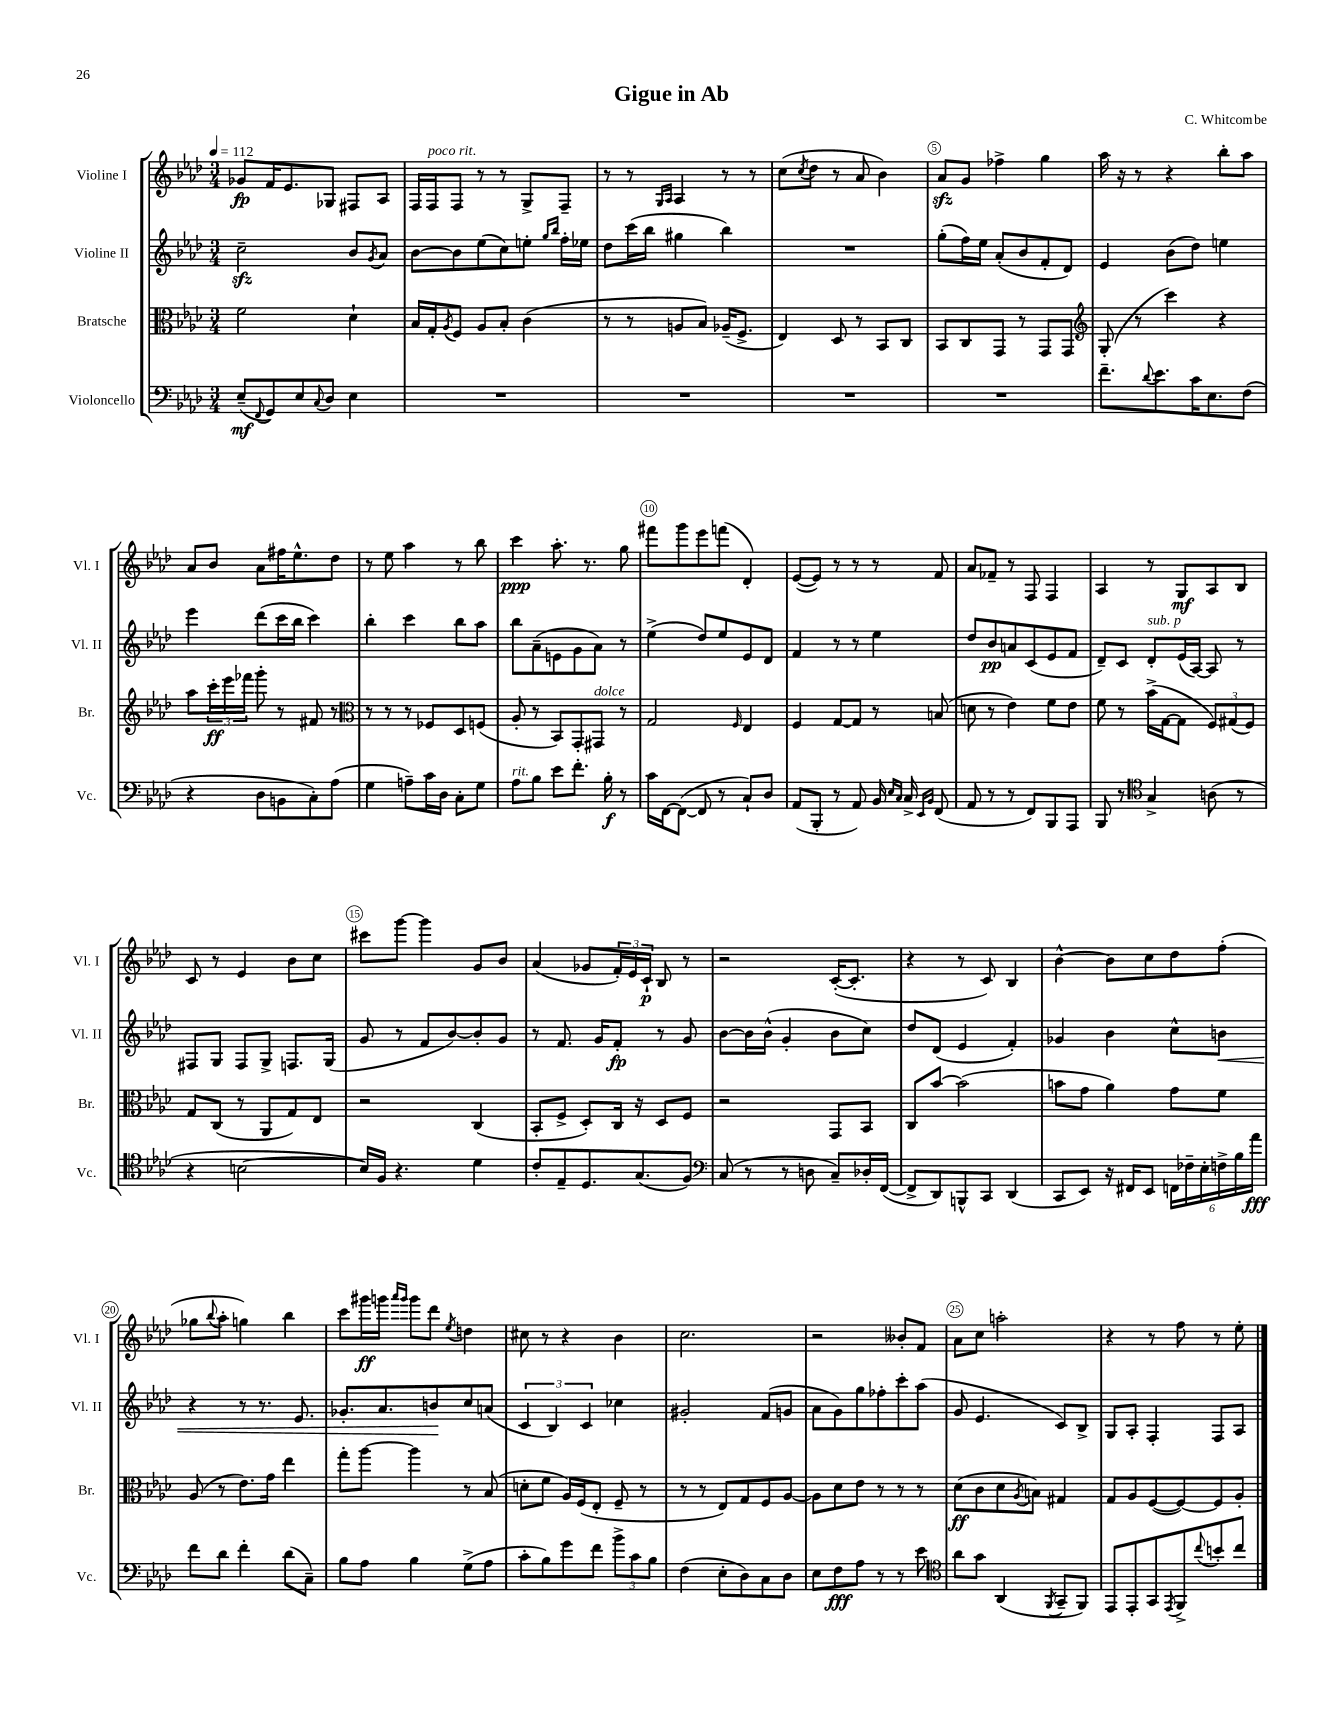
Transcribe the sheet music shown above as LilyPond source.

\header { title = "Gigue in Ab" composer = "C. Whitcombe" }
<<
\new StaffGroup <<
\new Staff = "s0" \with { instrumentName = "Violine I" shortInstrumentName = "Vl. I" } {
    \clef treble \key aes \major \numericTimeSignature \time 3/4 \tempo 4 = 112
    ges'8\fp f'16 ees'8. ges8 fis8 aes8 |
    f16 f16^\markup { \italic "poco rit." } f8 r8 r8 g8-> f8-- |
    r8 r8 \grace { g16 aes16 } aes4 r8 r8 |
    c''8( \acciaccatura { c''8 } des''8 r8 aes'8 bes'4) |
    aes'8\sfz g'8 fes''4-> g''4 |
    aes''16 r16 r8 r4 bes''8-. aes''8 |
    aes'8 bes'8 aes'8 fis''16 ees''8.-^ des''8 |
    r8 ees''8 aes''4 r8 bes''8 |
    c'''4\ppp aes''8.-. r8. g''8 |
    fis'''8 g'''8 ees'''8 f'''8( des'4-.) |
    ees'8~( ees'8) r8 r8 r8 f'8 |
    aes'8 fes'8-- r8 f8 f4 |
    aes4 r8 g8\mf aes8 bes8 |
    c'8 r8 ees'4 bes'8 c''8 |
    cis'''8 g'''8~ g'''4 g'8 bes'8 |
    aes'4( ges'8 \tuplet 3/2 { f'16-.) ees'16 c'16-!\p } bes8 r8 |
    r2 c'16~-.( c'8.-. |
    r4 r8 c'8) bes4 |
    bes'4~-^ bes'8 c''8 des''8 f''8-.( |
    ges''8 \appoggiatura { bes''8 } aes''8-. g''4) bes''4 |
    c'''8 gis'''16\ff g'''16 \grace { aes'''16 g'''16 } g'''8 des'''8 \acciaccatura { ees''8 } d''4 |
    cis''8 r8 r4 bes'4 |
    c''2. |
    r2 beses'8-. f'8 |
    aes'8 c''8 a''2-. |
    r4 r8 f''8 r8 ees''8-. \bar "|." |
}
\new Staff = "s1" \with { instrumentName = "Violine II" shortInstrumentName = "Vl. II" } {
    \clef treble \key aes \major \numericTimeSignature \time 3/4
    c''2--\sfz bes'8 \acciaccatura { g'8 } aes'8 |
    bes'8~ bes'8 ees''8( c''8) e''8-. \grace { g''16 bes''16 } f''16-. ees''16 |
    des''8 c'''16( bes''16 gis''4 bes''4) |
    R2. |
    g''8-.( f''16) ees''16 aes'8-.( bes'8 f'8-. des'8) |
    ees'4 bes'8( des''8) e''4 |
    ees'''4 des'''8( c'''16 bes''16 c'''4) |
    bes''4-. c'''4 bes''8 aes''8 |
    bes''8 aes'8--( e'8 g'8 aes'8) r8 |
    ees''4->( des''8) ees''8 ees'8 des'8 |
    f'4 r8 r8 ees''4 |
    des''8 bes'8\pp a'8 c'8( ees'8 f'8 |
    des'8--) c'8 des'8-.^\markup { \italic "sub. p" } ees'16( aes16~) aes8 r8 |
    fis8 g8 fis8 g8-> f8. g16( |
    g'8 r8 f'8 bes'8~) bes'8-. g'8 |
    r8 f'8. g'16 f'8-.\fp r8 g'8 |
    bes'8~ bes'16 bes'16-^( g'4-. bes'8 c''8) |
    des''8 des'8( ees'4 f'4-.) |
    ges'4 bes'4 c''8-^ b'8\< |
    r4 r8 r8. ees'8. |
    ges'8.-. aes'8. b'8\! c''8 a'8( |
    \tuplet 3/2 { c'4 bes4) c'4 } ces''4 |
    gis'2-. f'8( g'8 |
    aes'8 g'8) g''8 fes''8-. c'''8-. aes''8( |
    g'8 ees'4. c'8) bes8-> |
    g8 aes8-. f4-. f8 aes8 \bar "|." |
}
\new Staff = "s2" \with { instrumentName = "Bratsche" shortInstrumentName = "Br." } {
    \clef alto \key aes \major \numericTimeSignature \time 3/4
    f'2 des'4-! |
    bes16 g16-. \acciaccatura { aes8 } f8 aes8 bes8-. c'4( |
    r8 r8 a8 bes8) aes16--( f8.-> |
    ees4) des8 r8 bes,8 c8 |
    bes,8 c8 g,8 r8 g,8 g,8 |
    \clef treble g8-.( r8 c'''4) r4 |
    aes''8 \tuplet 3/2 { c'''16-.\ff ees'''16 fes'''16 } g'''8-. r8 fis'8 r8 |
    \clef alto r8 r8 r8 fes8 des8 f8( |
    aes8-. r8 bes,8) g,8-. gis,8^\markup { \italic "dolce" } r8 |
    g2 \grace { f16 } ees4 |
    f4 g8~ g8 r8 b8( |
    d'8 r8 ees'4) f'8 ees'8 |
    f'8 r8 bes'16->( g16~ g8 \tuplet 3/2 { f8) gis8( f8) } |
    g8 c8( r8 aes,8 g8) ees8 |
    r2 c4( |
    bes,8-. f8-> des8-.) c16 r16 des8 f8 |
    r2 g,8 bes,8 |
    c8 bes'8~ bes'2( |
    b'8 g'8 aes'4) g'8 f'8 |
    aes8( r8 ees'8.) g'16 ees''4 |
    g''8-. aes''8~ aes''4 r8 bes8( |
    d'8-. f'8 aes16) f16( ees8-. f8-- r8 |
    r8 r8 ees8) g8 f8 aes8~ |
    aes8 des'8 ees'8 r8 r8 r8 |
    des'8\ff( c'8 des'8 \acciaccatura { aes8 } b8) gis4 |
    g8 aes8 f8~( f8~) f8 aes8-. \bar "|." |
}
\new Staff = "s3" \with { instrumentName = "Violoncello" shortInstrumentName = "Vc." } {
    \clef bass \key aes \major \numericTimeSignature \time 3/4
    ees8--\mf( \appoggiatura { f,8 } g,8) ees8 \appoggiatura { c8 } des8 ees4 |
    R2. |
    R2. |
    R2. |
    R2. |
    f'8.-- \appoggiatura { des'8 } ees'8. c'16 ees8. f8( |
    r4 des8 b,8 c8-.) aes8( |
    g4 a8--) c'16 des16 c8-. g8 |
    aes8^\markup { \italic "rit." } bes8 ees'8 f'8.-. bes16-.\f r8 |
    c'16 f,16~ f,8~( f,8 r8 c8-!) des8 |
    aes,8( bes,,8-. r8 aes,8) bes,16 \grace { ees16 c16 } c16-> \grace { ees,16 bes,16 } f,8( |
    aes,8 r8 r8 f,8) bes,,8 aes,,8 |
    bes,,8 r8 \clef tenor g4-> a8( r8 |
    r4 b2~ |
    b16) f16 r4. des'4 |
    c'8-. ees8-- des8. g8.( f8) |
    \clef bass c8( r8 r8 d8 c8--) des16-. f,16~( |
    f,8-> des,8) b,,8-^ c,8 des,4( |
    c,8 ees,8) r16 fis,16 ees,8 \tuplet 6/4 { f,16 fes16-- ees16-. f16-> bes16 aes'16\fff } |
    f'8 des'8 f'4-. des'8( c8--) |
    bes8 aes8 bes4 g8->( aes8 |
    c'8-. bes8) g'8 f'8 \tuplet 3/2 { bes'8-> c'8 bes8 } |
    f4( ees8-. des8) c8 des8 |
    ees8 f8\fff aes8 r8 r8 ees'8 |
    \clef tenor aes'8 g'8 aes,4( \acciaccatura { f,8 } g,8-- f,8) |
    ees,8 ees,8-. g,8 \acciaccatura { ees,8 } f,8-> \appoggiatura { c''8 } b'8-. c''8 \bar "|." |
}
>>
>>
\layout { \context { \Score \override BarNumber.break-visibility = ##(#f #t #t) barNumberVisibility = #(every-nth-bar-number-visible 5) \override BarNumber.stencil = #(make-stencil-circler 0.1 0.3 ly:text-interface::print) } }
